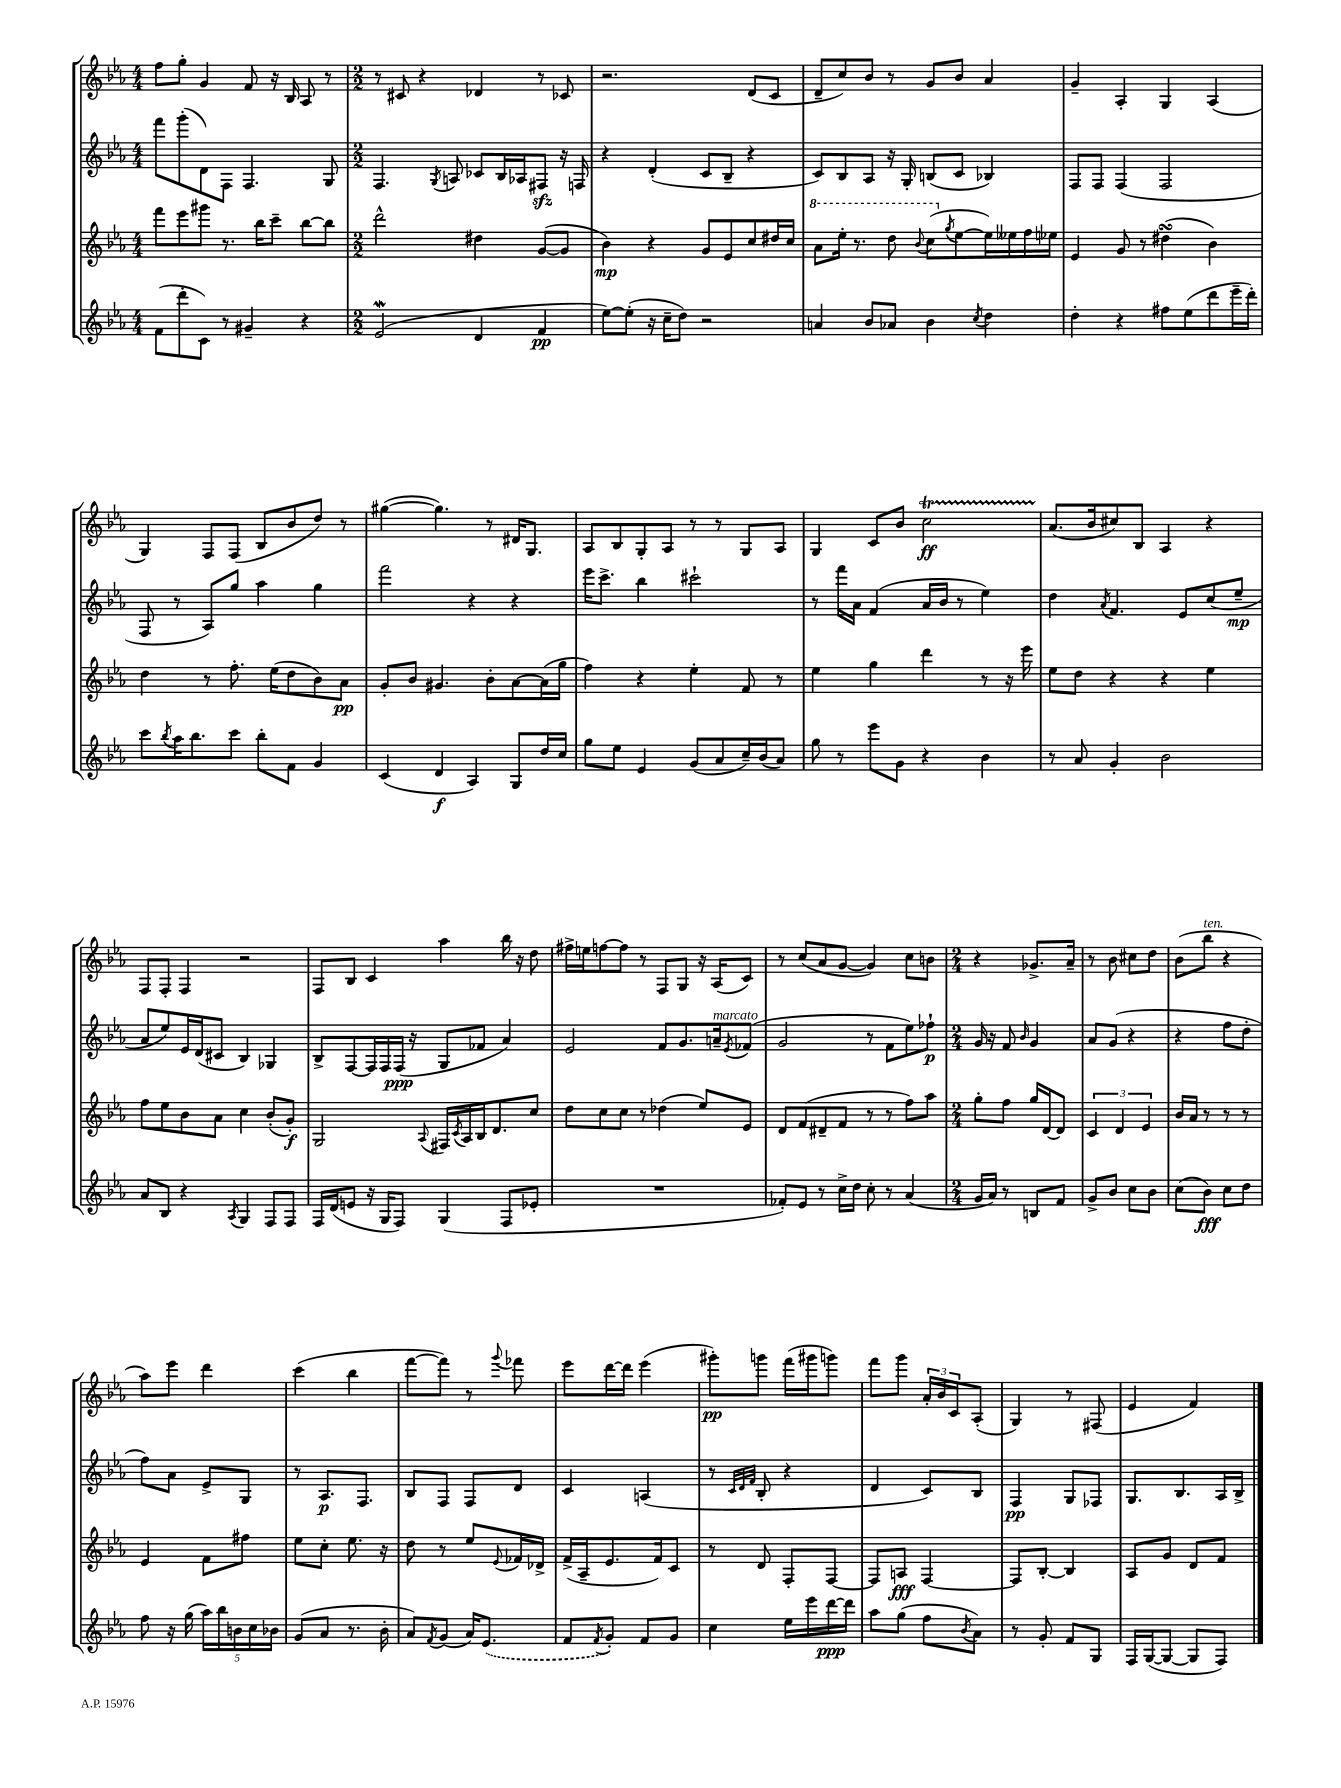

**kern	**dynam	**kern	**dynam	**kern	**dynam	**kern	**dynam
*part4	*part4	*part3	*part3	*part2	*part2	*part1	*part1
*staff4	*staff4	*staff3	*staff3	*staff2	*staff2	*staff1	*staff1
*clefG2	*	*clefG2	*	*clefG2	*	*clefG2	*
*k[b-e-a-]	*	*k[b-e-a-]	*	*k[b-e-a-]	*	*k[b-e-a-]	*
*M4/4	*	*M4/4	*	*M4/4	*	*M4/4	*
=18	=18	=18	=18	=18	=18	=18	=18
(8f\L	.	8fff\L	.	8fff\L	.	8ff\L	.
8ddd'\	.	8eee-\	.	(8ggg'\	.	8gg'\J	.
8c\J)	.	8ggg#X\J	.	8d\)	.	4g/	.
8r	.	8.r	.	8F\J	.	.	.
4g#X~/	.	.	.	4.F/	.	8f/	.
.	.	16bb-\KL	.	.	.	.	.
.	.	8ccc~\J	.	.	.	16r	.
.	.	.	.	.	.	16B-/	.
4r	.	[8bb-\L	.	.	.	8A-/	.
.	.	8bb-\J]	.	8G/	.	8r	.
=19	=19	=19	=19	=19	=19	=19	=19
*M2/2	*	*M2/2	*	*M2/2	*	*M2/2	*
(2e-w/	.	2ddd^^\	.	4.F/	.	8r	.
.	.	.	.	.	.	8c#X/	.
.	.	.	.	.	.	4r	.
.	.	.	.	8qG/	.	.	.
.	.	.	.	8An/	.	.	.
4d/	.	4dd#X\	.	8c-X/L	.	4d-X/	.
.	.	.	.	16B-/L	.	.	.
.	.	.	.	16A-X/J	.	.	.
4f/	pp	([8g/L	.	8F#Xzz/J	.	8r	.
.	.	8g/J]	.	16r	.	8c-X/	.
.	.	.	.	16Fn/	.	.	.
=20	=20	=20	=20	=20	=20	=20	=20
[8ee-\L)	.	4b-\)	mp	4r	.	2.r	.
(8ee-'\J]	.	.	.	.	.	.	.
16r	.	4r	.	(4d'/	.	.	.
16cc~\KL	.	.	.	.	.	.	.
8dd\J)	.	.	.	.	.	.	.
2r	.	8g/L	.	8c/L	.	.	.
.	.	8e-/	.	8B-~/J	.	.	.
.	.	8cc/	.	4r	.	(8d/L	.
.	.	16dd#X/L	.	.	.	8c/J	.
.	.	16cc/JJ	.	.	.	.	.
=21	=21	=21	=21	=21	=21	=21	=21
*	*	*8va	*	*	*	*	*
4an/	.	8aa-\L	.	8c/L)	.	8d~/L	.
.	.	16eee-'\Jk	.	8B-/	.	8cc/)	.
.	.	8.r	.	.	.	.	.
8b-/L	.	.	.	8A-/J	.	8b-/J	.
8a-X/J	.	8ddd\	.	16r	.	8r	.
.	.	.	.	16G'/	.	.	.
.	.	8qqbb-/	.	.	.	.	.
4b-\	.	(8ccc\L	.	(8Bn/L	.	8g/L	.
*	*	*X8va	*	*	*	*	*
.	.	8qgg/	.	.	.	.	.
.	.	[8ee-\	.	8c/J	.	8b-/J	.
8qcc/	.	.	.	.	.	.	.
4dd\	.	16ee-\L])	.	4B-X/)	.	4a-/	.
.	.	16ee--X\	.	.	.	.	.
.	.	16ff\	.	.	.	.	.
.	.	16ee-X\JJ	.	.	.	.	.
=22	=22	=22	=22	=22	=22	=22	=22
4dd'\	.	4e-/	.	8F/L	.	4g~/	.
.	.	.	.	8F/J	.	.	.
4r	.	8g/	.	(4F/	.	4A-'/	.
.	.	8r	.	.	.	.	.
8ff#X\L	.	(4dd#XsSsS\	.	2F/	.	4G/	.
(8ee-\	.	.	.	.	.	.	.
8ddd\	.	4b-\)	.	.	.	(4A-/	.
16eee-~\L	.	.	.	.	.	.	.
16ddd'\JJ)	.	.	.	.	.	.	.
!!LO:LB:g=z
=23	=23	=23	=23	=23	=23	=23	=23
8ccc\L	.	4dd\	.	8F/	.	4G/)	.
8qbb-/	.	.	.	.	.	.	.
16aa-\K	.	.	.	8r	.	.	.
8.bb-\	.	.	.	.	.	.	.
.	.	8r	.	8A-/L)	.	8F/L	.
8ccc\J	.	8.ff'\	.	8gg/J	.	(8F/J	.
8bb-'\L	.	.	.	4aa-\	.	8B-/L	.
.	.	(16ee-\KL	.	.	.	.	.
8f\J	.	8dd\	.	.	.	8b-/	.
4g/	.	8b-\)	.	4gg\	.	8dd/J)	.
.	.	8a-\J	pp	.	.	8r	.
=24	=24	=24	=24	=24	=24	=24	=24
(4c/	.	8g'/L	.	2fff\	.	([4gg#X\	.
.	.	8b-/J	.	.	.	.	.
4d/	f	4.g#X/	.	.	.	4.gg#\])	.
4A-/)	.	.	.	4r	.	.	.
.	.	8b-'\L	.	.	.	8r	.
8G/L	.	[8a-\	.	4r	.	16d#X/KL	.
.	.	.	.	.	.	8.G/J	.
16dd/L	.	(16a-\L]	.	.	.	.	.
16cc/JJ	.	16gg\JJ	.	.	.	.	.
=25	=25	=25	=25	=25	=25	=25	=25
8gg\L	.	4ff\)	.	16eee-\KL	.	8A-/L	.
.	.	.	.	8.ccc^\J	.	.	.
8ee-\J	.	.	.	.	.	8B-/	.
4e-/	.	4r	.	4bb-\	.	8G'/	.
.	.	.	.	.	.	8A-/J	.
(8g/L	.	4ee-'\	.	2ccc#X`\	.	8r	.
8a-/	.	.	.	.	.	8r	.
16cc~/L)	.	8f/	.	.	.	8G/L	.
(16b-/J	.	.	.	.	.	.	.
8a-/J)	.	8r	.	.	.	8A-/J	.
=26	=26	=26	=26	=26	=26	=26	=26
8gg\	.	4ee-\	.	8r	.	4G/	.
8r	.	.	.	16fff\LL	.	.	.
.	.	.	.	16a-\JJ	.	.	.
8eee-\L	.	4gg\	.	(4f/	.	8c/L	.
8g\J	.	.	.	.	.	8b-/J	.
4r	.	4ddd\	.	16a-/LL	.	2ccT\	ff
.	.	.	.	16b-/JJ	.	.	.
.	.	.	.	8r	.	.	.
4b-\	.	8r	.	4ee-\)	.	.	.
.	.	16r	.	.	.	.	.
.	.	16eee-\	.	.	.	.	.
=27	=27	=27	=27	=27	=27	=27	=27
8r	.	8ee-\L	.	4dd\	.	(8.a-/L	.
8a-/	.	8dd\J	.	.	.	.	.
.	.	.	.	.	.	16b-/k	.
.	.	.	.	8qa-/	.	.	.
4g'/	.	4r	.	4.f/	.	8cc#X/)	.
.	.	.	.	.	.	8B-/J	.
2b-\	.	4r	.	.	.	4A-/	.
.	.	.	.	8e-/L	.	.	.
.	.	4ee-\	.	(8cc/	.	4r	.
.	.	.	.	8ee-~/J	mp	.	.
!!LO:LB:g=z
=28	=28	=28	=28	=28	=28	=28	=28
8a-/L	.	8ff\L	.	8a-/L	.	8F/L	.
8B-/J	.	8ee-\	.	8ee-/)	.	8F'/J	.
4r	.	8b-\	.	16e-/L	.	4F/	.
.	.	.	.	(16d/J	.	.	.
.	.	8a-\J	.	8c#X/J	.	.	.
8qA-/	.	.	.	.	.	.	.
4G/	.	4cc\	.	4B-/)	.	2r	.
8F/L	.	(8b-'/L	.	4G-X/	.	.	.
8F/J	.	8g'/J)	f	.	.	.	.
=29	=29	=29	=29	=29	=29	=29	=29
16F/LL	.	2G/	.	8B-^/L	.	8F/L	.
(16d/J	.	.	.	.	.	.	.
8en/J	.	.	.	[8F/	.	8B-/J	.
16r	.	.	.	16F/L]	.	4c/	.
16G/KL	.	.	.	16F/	.	.	.
8F/J)	.	.	.	(16F/JJ	ppp	.	.
.	.	.	.	16r	.	.	.
.	.	8qqA-/	.	.	.	.	.
(4G/	.	16F#X/LL	.	8G/L	.	4aa-\	.
.	.	8qc/	.	.	.	.	.
.	.	16A-/	.	.	.	.	.
.	.	16B-/J	.	8f-X/J	.	.	.
.	.	8.d/	.	.	.	.	.
8F/L	.	.	.	4a-/)	.	16bb-\	.
.	.	.	.	.	.	16r	.
8e-X'/J	.	8cc/J	.	.	.	8dd\	.
=30	=30	=30	=30	=30	=30	=30	=30
1r	.	8dd\L	.	2e-/	.	16ff#X^\LL	.
.	.	.	.	.	.	16een\J	.
.	.	8cc\	.	.	.	[8ffn\	.
.	.	8cc\J	.	.	.	8ff\J]	.
.	.	8r	.	.	.	8r	.
.	.	(4dd-X\	.	8f/L	.	8F/L	.
.	.	.	.	8.g/	.	8G/J	.
.	.	8ee-/L)	.	.	.	16r	.
!	!	!	!	!LO:TX:a:i:t=marcato	!	!	!
.	.	.	.	16an~/k	.	(16A-/KL	.
.	.	.	.	8qe-/	.	.	.
.	.	8e-/J	.	(8f-X/J	.	8c/J)	.
=31	=31	=31	=31	=31	=31	=31	=31
8f-X'/L)	.	8d/L	.	2g/	.	8r	.
8e-/J	.	(8f/	.	.	.	(8cc/L	.
8r	.	8d#X~/	.	.	.	8a-/	.
16cc^\LL	.	8f/J	.	.	.	[8g/J	.
16dd\JJ	.	.	.	.	.	.	.
8cc'\	.	8r	.	8r	.	4g/])	.
8r	.	8r	.	8f\L	.	.	.
(4a-/	.	8ff\L)	.	8ee-\)	.	8cc\L	.
.	.	8aa-\J	.	8ff-X`\J	p	8bn\J	.
=32	=32	=32	=32	=32	=32	=32	=32
*M2/4	*	*M2/4	*	*M2/4	*	*M2/4	*
16g/LL	.	8gg'\L	.	16g/	.	4r	.
16a-/JJ)	.	.	.	16r	.	.	.
8r	.	8ff\J	.	8f/	.	.	.
.	.	.	.	16qqb-/	.	.	.
8Bn/L	.	16gg/LL	.	4g/	.	8.g-X^/L	.
.	.	[16d/J	.	.	.	.	.
8f/J	.	8d/J]	.	.	.	.	.
.	.	.	.	.	.	16a-~/Jk	.
=33	=33	=33	=33	=33	=33	=33	=33
8g^/L	.	6c/	.	8a-/L	.	8r	.
8b-/J	.	.	.	(8g/J	.	8b-\	.
.	.	6d/	.	.	.	.	.
8cc\L	.	.	.	4r	.	8cc#X\L	.
.	.	6e-/	.	.	.	.	.
8b-\J	.	.	.	.	.	8dd\J	.
=34	=34	=34	=34	=34	=34	=34	=34
(8cc\L	.	16b-/LL	.	4r	.	(8b-\L	.
.	.	16a-/JJ	.	.	.	.	.
!	!	!	!	!	!	!LO:TX:a:i:t=ten.	!
8b-\J)	fff	8r	.	.	.	8bb-\J	.
8cc\L	.	8r	.	8ff\L	.	4r	.
8dd\J	.	8r	.	8dd'\J	.	.	.
!!LO:LB:g=z
=35	=35	=35	=35	=35	=35	=35	=35
8ff\	.	4e-/	.	8ff\L)	.	8aa-\L)	.
16r	.	.	.	8a-\J	.	8eee-\J	.
(16gg\	.	.	.	.	.	.	.
20aa-\LL)	.	8f\L	.	8e-^/L	.	4ddd\	.
20bb-\	.	.	.	.	.	.	.
20bn\	.	.	.	.	.	.	.
.	.	8ff#X\J	.	8G/J	.	.	.
20cc\	.	.	.	.	.	.	.
20b-X\JJ	.	.	.	.	.	.	.
=36	=36	=36	=36	=36	=36	=36	=36
(8g/L	.	8ee-\L	.	8r	.	(4ccc\	.
8a-/J	.	8cc'\J	.	8.A-/L	p	.	.
8.r	.	8.ee-\	.	.	.	4bb-\	.
.	.	.	.	8.F/J	.	.	.
16b-'\	.	16r	.	.	.	.	.
=37	=37	=37	=37	=37	=37	=37	=37
8a-/L)	.	8dd\	.	8B-/L	.	[8fff\L	.
8qf/	.	.	.	.	.	.	.
(8g/J	.	8r	.	8F/J	.	8fff\J])	.
16a-/KL)	.	8ee-/L	.	8F/L	.	8r	.
(8.e-/J	.	.	.	.	.	.	.
.	.	8qqe-/	.	.	.	8qqggg/	.
.	.	16f-X/L	.	8d/J	.	8fff-X\	.
.	.	16d-X^/JJ	.	.	.	.	.
=38	=38	=38	=38	=38	=38	=38	=38
8f/L	.	(16f^/LL	.	4c/	.	8eee-\L	.
.	.	16A-~/J	.	.	.	.	.
8qf/	.	.	.	.	.	.	.
8g'/J)	.	8.e-/	.	.	.	[16ddd\L	.
.	.	.	.	.	.	16ddd\JJ]	.
8f/L	.	.	.	(4An/	.	(4eee-\	.
.	.	16f/k)	.	.	.	.	.
8g/J	.	8c/J	.	.	.	.	.
=39	=39	=39	=39	=39	=39	=39	=39
4cc\	.	8r	.	8r	.	8ggg#X'\L)	pp
.	.	.	.	32qqc/LLL	.	.	.
.	.	.	.	32qqd/	.	.	.
.	.	.	.	32qqf/JJJ	.	.	.
.	.	8d/	.	8B-'/	.	8gggn\J	.
16ee-\LL	.	8F'/L	.	4r	.	(16fff\LL	.
16eee-\	.	.	.	.	.	16ggg#X\J	.
[16ddd\	ppp	[8F/J	.	.	.	8gggn\J)	.
16ddd\JJ]	.	.	.	.	.	.	.
=40	=40	=40	=40	=40	=40	=40	=40
8aa-\L	.	8F/L]	.	4d/	.	8fff\L	.
(8gg\J	.	8An/J	fff	.	.	8ggg\J	.
8ff\L	.	[4F/	.	8c/L)	.	24a-'/LL	.
.	.	.	.	.	.	24b-/	.
.	.	.	.	.	.	24c/J	.
8qb-/	.	.	.	.	.	.	.
8a-\J)	.	.	.	8B-/J	.	(8A-'/J	.
=41	=41	=41	=41	=41	=41	=41	=41
8r	.	8F/L]	.	4F/	pp	4G/)	.
8g'/	.	[8B-'/J	.	.	.	.	.
8f/L	.	4B-/]	.	8G/L	.	8r	.
8G/J	.	.	.	8F-X/J	.	(8F#X/	.
=42	=42	=42	=42	=42	=42	=42	=42
16F/LL	.	8A-/L	.	8.G/L	.	4e-/	.
([16G/J	.	.	.	.	.	.	.
8G/J_	.	8g/J	.	.	.	.	.
.	.	.	.	8.B-/	.	.	.
8G/L]	.	8d/L	.	.	.	4f/)	.
8F/J)	.	8f/J	.	16A-/L	.	.	.
.	.	.	.	16B-^/JJ	.	.	.
==	==	==	==	==	==	==	==
*-	*-	*-	*-	*-	*-	*-	*-
